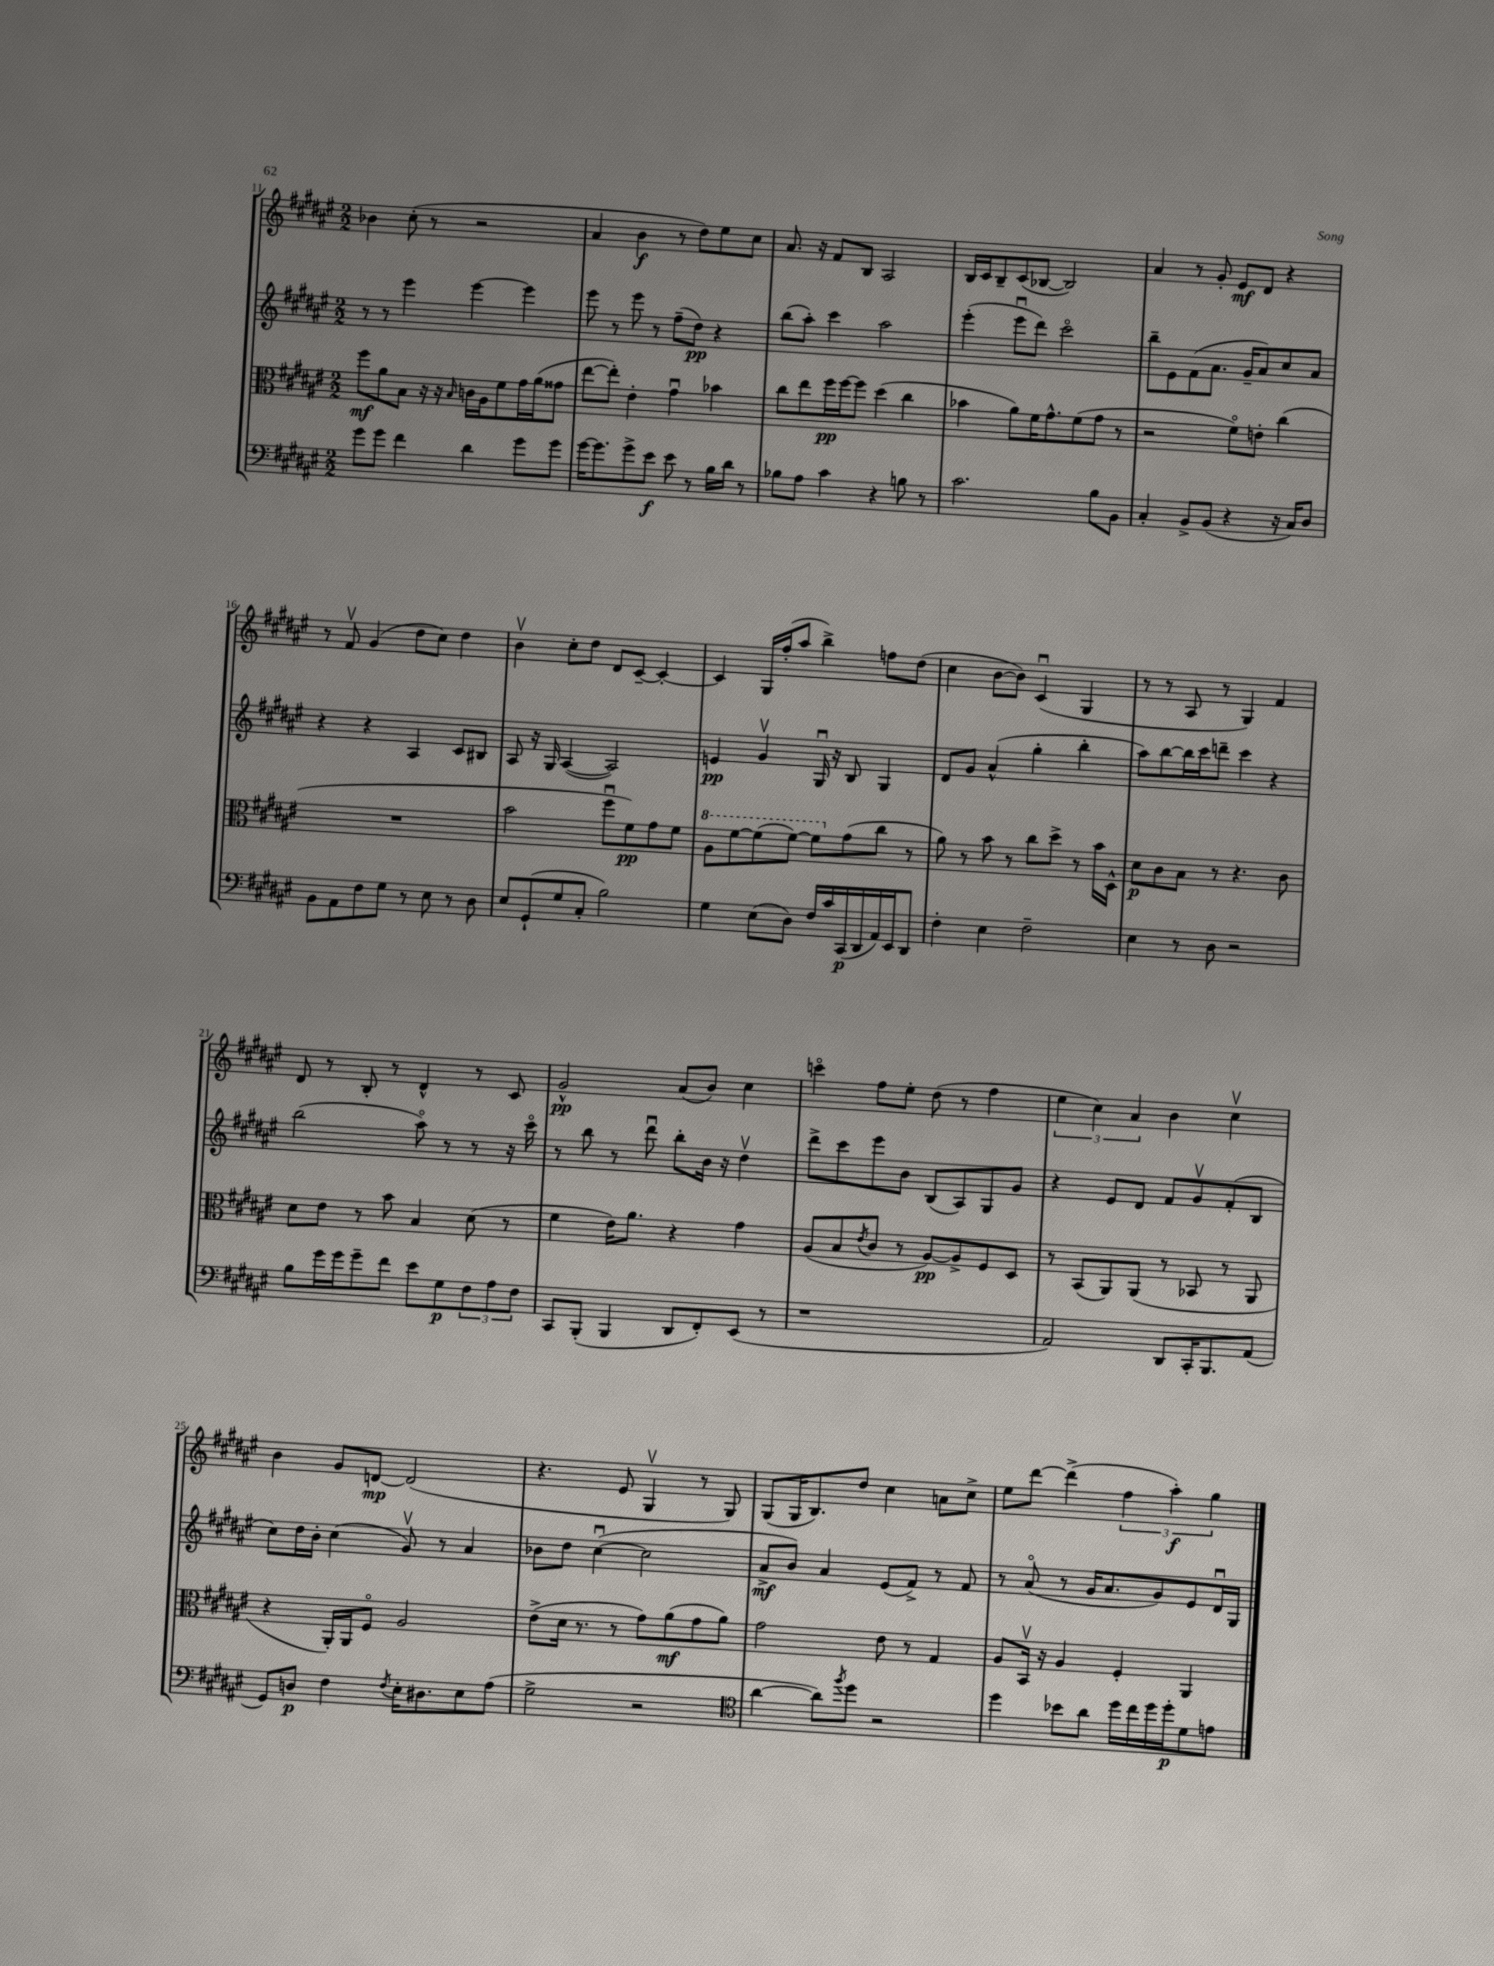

**kern	**kern	**kern	**kern
*staff4	*staff3	*staff2	*staff1
*clefF4	*clefC3	*clefG2	*clefG2
*k[f#c#g#d#a#e#]	*k[f#c#g#d#a#e#]	*k[f#c#g#d#a#e#]	*k[f#c#g#d#a#e#]
*M2/2	*M2/2	*M2/2	*M2/2
8g#	8ff#	8r	4b-
8g#	8a#	8r	.
4f#	8B	4eee#	(8cc#'
.	16r	.	8r
.	16r	.	.
.	16qqB	.	.
4d#	16c	[4eee#	2r
.	16A#	.	.
.	8f#	.	.
8g#	16g#	4eee#]	.
.	(16a#	.	.
8g#	8g##	.	.
=	=	=	=
[16g#	[8ee#	8eee#	4a#
8.g#]	.	.	.
.	8ee#'])	8r	.
8g#^	4e#'	8eee#	4b
8e#	.	8r	.
8e#	4g#u	(8ff#~	8r
8r	.	8dd#)	8dd#)
16B	4b-	4r	8ee#
16d#	.	.	.
8r	.	.	8cc#
=	=	=	=
8B-	8cc#	(8bb	8.a#
8A#	8ee#	8aa#')	.
.	.	.	16r
4c#	16ff#	4ccc#	8f#
.	[16ff#	.	.
.	8ff#]	.	8B
4r	(4dd#	2aa#	2A#
8B	4cc#	.	.
8r	.	.	.
=	=	=	=
2.c#	4b-	(4eee#'	16B
.	.	.	16c#
.	.	.	8B~
.	8a#)	8eee#u	(8c#
.	16f#	8ddd#)	[8B-
.	8.g#^^	.	.
.	.	2ccc#o	2B-])
.	(8f#	.	.
8B	8g#	.	.
8BB	8r	.	.
=	=	=	=
4C#'	2r	8bb~	4a#
.	.	8e#	.
8BB^	.	(8f#	8r
(8BB	.	8.a#	8g#'
4r	8f#o)	.	8e#
.	.	16g#~	.
.	8e'	8a#)	8d#
16r	(4cc#	8cc#	4r
16C#)	.	.	.
8D#	.	8a#	.
=	=	=	=
8BB	1r	4r	8r
8AA#	.	.	8f#v
8F#	.	4r	(4g#
8G#	.	.	.
8r	.	4A#	8dd#
8E#	.	.	8cc#)
8r	.	8c#	4dd#
8D#	.	8B#	.
=	=	=	=
8E#	2b	8A#	4bv
(8GG#`	.	16r	.
.	.	16G#	.
8G#	.	([4A#	8cc#'
8C#'	.	.	8dd#
2B)	8ff#u	2A#])	8d#
.	8f#)	.	[8c#~
.	8g#	.	4c#'_
.	8f#	.	.
=	=	=	=
4G#	8a#	4e	4c#]
.	[8ff#	.	.
(8E#	(8ff#]	4g#v	16G#
.	.	.	(16ff#'
8D#)	[8ff#)	.	8aa#
16F#	8ff#]	16G#u	4bb^)
16c#	.	16r	.
(16CC#	(8g#	8B	.
16DD#	.	.	.
16AA#)	8cc#	4G#	8ff
16EE#	.	.	.
8DD#	8r	.	(8dd#
=	=	=	=
4F#'	8a#)	8d#	4cc#
.	8r	8g#	.
4E#	8b	(4a#^^	[8b
.	8r	.	8b])
2F#~	8cc#	4gg#'	(4c#u
.	8dd#^	.	.
.	8r	4bb'	4G#
.	16b	.	.
.	16D#^^	.	.
=	=	=	=
4E#	8d#	8aa#)	8r
.	8c#	[8bb	8r
8r	8B	16bb]	8A#
.	.	16ccc#	.
8D#	8r	8ddd~	8r
2r	4.r	4ccc#	4G#)
.	.	4r	4f#
.	8c#	.	.
=	=	=	=
8B	8d#	(2bb	8d#
16g#	8e#	.	8r
16g#	.	.	.
8g#~	8r	.	8B'
8f#	8b	.	8r
8e#	4B	8aa#o)	4d#^^
8G#	.	8r	.
12F#	(8d#	8r	8r
12A#	.	.	.
.	8r	16r	8c#
12F#	.	.	.
.	.	16ccc#o	.
=	=	=	=
8CC#	4f#	8r	2g#^^
(8BBB'	.	8bb	.
4BBB	16e#)	8r	.
.	8.a#	.	.
.	.	8ddd#u	.
8DD#	4r	8bb'	(8a#
8FF#')	.	16b	8b)
.	.	16r	.
(8EE#	4g#	4dd#v	4cc#
8r	.	.	.
=	=	=	=
1r	(8A#	8ddd#^	4ccco
.	8B	8ccc#	.
.	8qe#	.	.
.	8c#	8eee#	8ff#
.	8r	8b	8ee#'
.	[8A#)	(8B	(8dd#
.	8A#^]	8A#)	8r
.	8F#	8G#	4ff#
.	8D#	8g#	.
=	=	=	=
2AA#)	8r	4r	6ee#
.	(8BB	.	.
.	.	.	6cc#)
.	8AA#)	8e#	.
.	.	.	6a#
.	(8AA#	8d#	.
8DD#	8r	8f#	4b
16CC#'	8BB-	8g#v	.
8.BBB	.	.	.
.	8r	(8f#'	4cc#v
(8AA#	8AA#	8B	.
=	=	=	=
8GG#)	4r	8cc#)	4b
8D	.	16dd#	.
.	.	16b'	.
4F#	16AA#')	(4cc#	8g#
.	16AA#	.	.
.	8F#o	.	[8d
8qF#	.	.	.
16E#'	2A#	8g#v)	(2d]
8.D#	.	.	.
.	.	8r	.
8E#	.	4a#	.
(8A#	.	.	.
=	=	=	=
2G#^	(8e#^	8b-	4.r
.	16d#	8dd#	.
.	8.r	.	.
.	.	([4cc#u	.
.	8r	.	8e#
2r	8g#)	2cc#]	4G#v
.	(8a#	.	.
.	8g#	.	8r
.	8a#)	.	8G#)
=	=	=	=
*clefC4	*	*	*
[4a#	2g#	8a#^	(8G#
.	.	8b)	16G#
.	.	.	8.B)
8a#])	.	4a#	.
8qff#	.	.	.
8dd#	.	.	8dd#
2r	8e#	(8e#	4cc#
.	8r	8f#^)	.
.	4G#	8r	8a
.	.	8f#	8cc#^
=	=	=	=
4dd#	8A#	8r	8ee#
.	16BBv	(8a#o	[8ddd#
.	16r	.	.
8b-	4A#	8r	(4ddd#^]
8a#	.	16g#	.
.	.	8.a#	.
16dd#	4F#'	.	6ff#
16cc#	.	.	.
16dd#	.	8g#)	.
.	.	.	6aa#')
16dd#'	.	.	.
8d#	4AA#	8e#	.
.	.	.	6gg#
8e	.	16d#u	.
.	.	16G#	.
==	==	==	==
*-	*-	*-	*-
